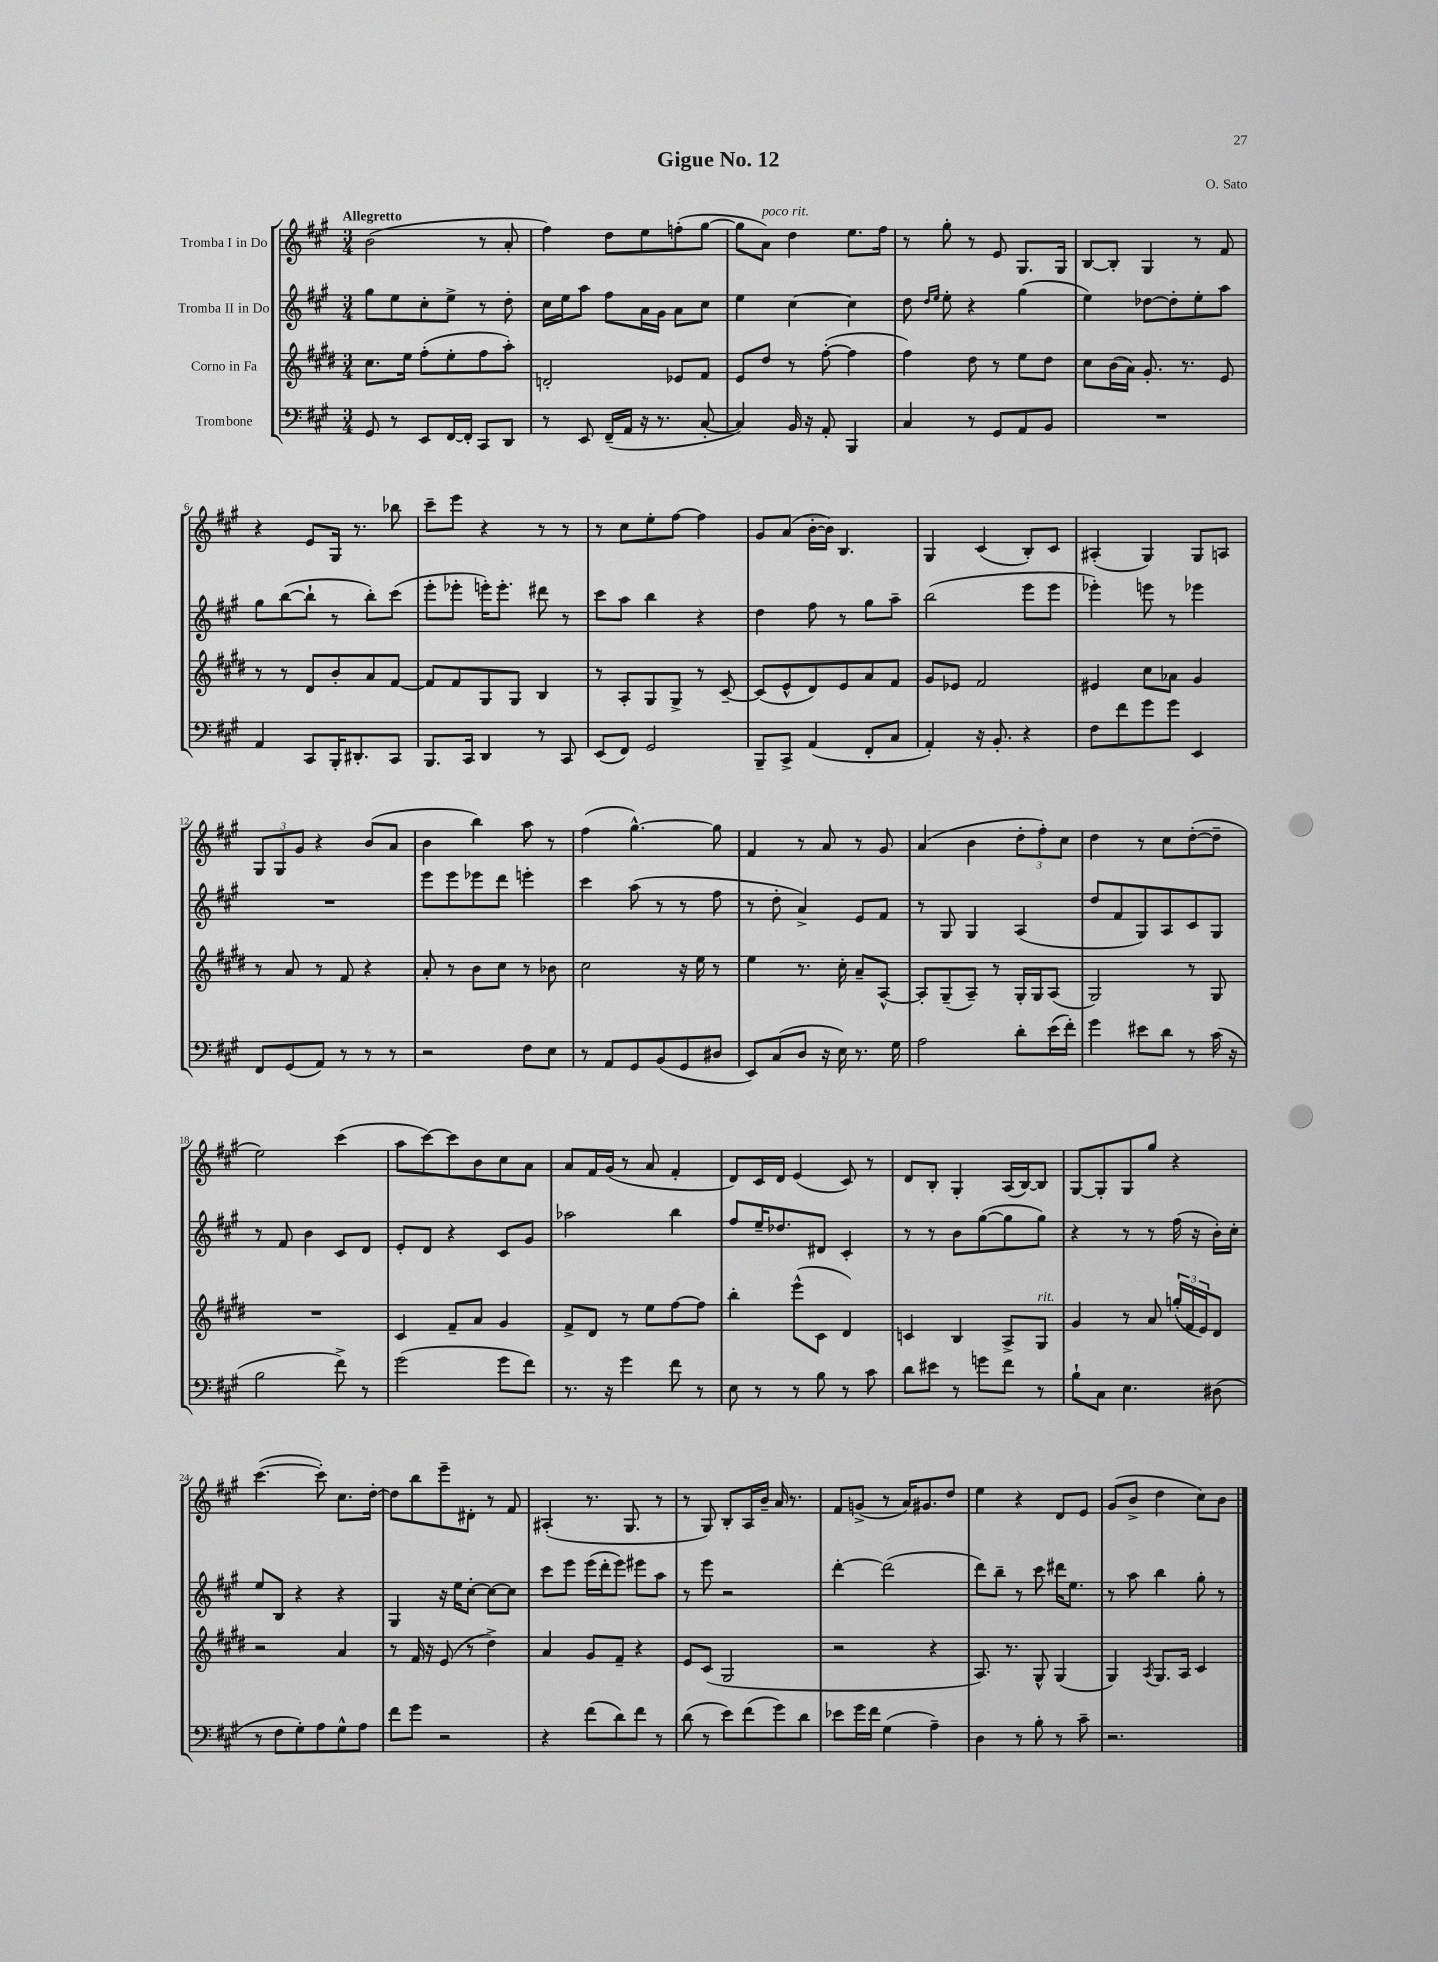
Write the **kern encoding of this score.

**kern	**kern	**kern	**kern
*staff4	*staff3	*staff2	*staff1
*clefF4	*clefG2	*clefG2	*clefG2
*k[f#c#g#]	*k[f#c#g#d#]	*k[f#c#g#]	*k[f#c#g#]
*M3/4	*M3/4	*M3/4	*M3/4
8GG#	8.cc#	8gg#	(2b
8r	.	8ee	.
.	16ee	.	.
8EE	(8ff#'	8cc#'	.
[16FF#	8ee'	8ee^	.
16FF#']	.	.	.
8CC#	8ff#	8r	8r
8DD	8aa')	8dd'	8a'
=	=	=	=
8r	2d'	16cc#	4ff#)
.	.	16ee	.
8EE	.	8aa	.
(16FF#~	.	8ff#	8dd
16AA	.	.	.
16r	.	16a	8ee
8.r	.	16g#	.
.	8e-	8a	(8ff'
[8C#'	8f#	8cc#	[8gg#
=	=	=	=
4C#])	8e	4ee	8gg#]
.	8dd#	.	8a)
16BB	8r	[4cc#	4dd
16r	.	.	.
8AA'	([8ff#'	.	.
4BBB	4ff#]	4cc#]	8.ee
.	.	.	16ff#
=	=	=	=
4C#	4ff#)	8dd	8r
.	.	16qqdd	.
.	.	16qqee	.
.	.	8ee'	8gg#'
8r	8dd#	4r	8r
8GG#	8r	.	8e
8AA	8ee	(4gg#	8.G#
8BB	8dd#	.	.
.	.	.	16G#
=	=	=	=
2.r	8cc#	4ee)	[8B
.	(16b	.	8B']
.	16a)	.	.
.	8.g#'	[8dd-	4G#
.	.	8dd-']	.
.	8.r	.	.
.	.	8ee'	8r
.	8e	8aa	8f#
=	=	=	=
4AA	8r	8gg#	4r
.	8r	([8bb	.
8CC#	8d#	8bb`]	8e
16BBB'	8b'	8r	16G#
8.DD#'	.	.	8.r
.	8a	8bb')	.
8CC#	[8f#	(8ccc#	8bb-
=	=	=	=
8.BBB	8f#]	8eee'	8ccc#~
.	8f#	8eee-'	8eee
16CC#	.	.	.
4DD	8G#	16eee')	4r
.	.	8.eee'	.
.	8G#	.	.
8r	4B	8ddd#	8r
8CC#	.	8r	8r
=	=	=	=
(8EE	8r	8ccc#	8r
8FF#)	8A'	8aa	8cc#
2GG#	8G#	4bb	8ee'
.	8G#^	.	[8ff#
.	8r	4r	4ff#]
.	[8c#~	.	.
=	=	=	=
8BBB~	(8c#]	4dd	8g#
8CC#^	8e^^	.	(8a
(4AA	8d#)	8ff#	[16b'
.	.	.	16b])
.	8e	8r	4.B
8FF#'	8a	8gg#	.
8C#	8f#	8aa~	.
=	=	=	=
4AA')	8g#	(2bb	4G#
.	8e-	.	.
16r	2f#	.	(4c#
8.BB'	.	.	.
4r	.	8eee	8B')
.	.	8eee	8c#
=	=	=	=
8F#	4e#	4eee-')	(4A#'
8f#	.	.	.
8g#	8cc#	8eee	4G#)
8g#	8a-	8r	.
4EE	4g#	4eee-	8G#
.	.	.	8A
=	=	=	=
8FF#	8r	2.r	12G#
.	.	.	12G#
(8GG#	8a	.	.
.	.	.	12g#
8AA)	8r	.	4r
8r	8f#	.	.
8r	4r	.	(8b
8r	.	.	8a
=	=	=	=
2r	8a'	8eee	4b
.	8r	8eee	.
.	8b	8eee-	4bb)
.	8cc#	8ddd	.
8F#	8r	4eee'	8aa
8E	8b-	.	8r
=	=	=	=
8r	2cc#	4ccc#	(4ff#
8AA	.	.	.
8GG#	.	(8aa	[4.gg#^^)
(8BB	.	8r	.
8GG#	16r	8r	.
.	16ee	.	.
8D#	8r	8ff#	8gg#]
=	=	=	=
8EE)	4ee	8r	4f#
(8C#	.	8dd'	.
8D	8.r	4a^)	8r
16r	.	.	8a
16E)	16cc#'	.	.
8.r	8a~	8e	8r
.	[8A^^	8f#	8g#
16G#	.	.	.
=	=	=	=
2A	8A']	8r	(4a
.	(8G#~	8G#	.
.	8A~)	4G#	4b
.	8r	.	.
8d'	16G#'	(4A	12dd'
.	16G#	.	.
.	.	.	12ff#')
(16e	(8A	.	.
.	.	.	12cc#
16f#')	.	.	.
=	=	=	=
4g#	2G#)	8dd	4dd
.	.	8f#	.
8e#	.	8G#)	8r
8d	.	8A	8cc#
8r	8r	8c#	([8dd'
(16c#	8G#	8G#	8dd~]
16r	.	.	.
=	=	=	=
2B	2.r	8r	2ee)
.	.	8f#	.
.	.	4b	.
8f#^)	.	8c#	(4ccc#
8r	.	8d	.
=	=	=	=
(2g#	4c#	8e'	8aa
.	.	8d	[8ccc#)
.	8f#~	4r	8ccc#]
.	8a	.	8b
8g#	4g#	8c#	8cc#
8f#)	.	8g#	8a
=	=	=	=
8.r	8f#^	2aa-	8a
.	8d#	.	16f#
16r	.	.	(16g#
4g#	8r	.	8r
.	8ee	.	8a
8f#	[8ff#	4bb	4f#'
8r	8ff#]	.	.
=	=	=	=
8E	4bb'	8ff#	8d)
8r	.	16ee~	16c#
.	.	8.dd-	16d
8r	(8eee^^	.	(4e
8B	8c#	8d#	.
8r	4d#)	4c#'	8c#)
8c#	.	.	8r
=	=	=	=
8d	4c	8r	8d
8e#	.	8r	8B'
8r	4B	8b	4G#'
8g	.	([8gg#	.
8f#	8A^	8gg#]	(16A
.	.	.	[16B)
8r	8G#	8gg#)	8B]
=	=	=	=
8B`	4g#	4r	[8G#
8C#	.	.	8G#']
4.E	8r	8r	8G#
.	8a	8r	8gg#
.	(24gg'	(16ff#	4r
.	24f#	.	.
.	.	16r	.
.	24e)	.	.
(8D#	8d#	16b')	.
.	.	16cc#'	.
=	=	=	=
8r	2r	8ee	([4.ccc#
8F#	.	8B	.
8G#')	.	4r	.
8A	.	.	8ccc#'])
8G#^^	4a	4r	8.cc#
8A	.	.	.
.	.	.	[16dd'
=	=	=	=
8f#	8r	4G#	8dd]
8g#	16f#	.	8bb
.	16r	.	.
2r	(8e	16r	8eee~
.	.	16ee	.
.	8r	[8cc#'	8d#'
.	4dd#^)	8cc#_	8r
.	.	8cc#]	8f#
=	=	=	=
4r	4a	8ccc#	(4A#'
.	.	8eee	.
(8f#	8g#	(16eee	8.r
.	.	16ddd'	.
8d)	8f#~	8eee)	.
.	.	.	8.G#
8f#	4r	8eee#	.
8r	.	8aa	8r
=	=	=	=
(8d	8e	8r	8r
8r	(8c#	8eee	8G#)
8e)	2G#	2r	8B'
(8f#	.	.	16A
.	.	.	16b~
8g#)	.	.	16a
.	.	.	8.r
8d	.	.	.
=	=	=	=
8e-	2r	[4ddd'	8f#
16g#	.	.	(8g^
16f#	.	.	.
(4G#	.	(2ddd]	8r
.	.	.	16a)
.	.	.	8.g#
4A~)	4r	.	.
.	.	.	8dd
=	=	=	=
4D	8.A)	8ddd)	4ee
.	.	8bb~	.
.	8.r	.	.
8r	.	8r	4r
8B'	8G#^^	8ccc#	.
8r	(4G#	16ddd#	8d
.	.	8.ee	.
8c#~	.	.	8e
=	=	=	=
2.r	4G#)	8r	(8g#
.	.	8aa	8b^
.	8qA	.	.
.	8.G#	4bb	4dd
.	16A	.	.
.	4c#	8gg#'	8cc#)
.	.	8r	8b
==	==	==	==
*-	*-	*-	*-
